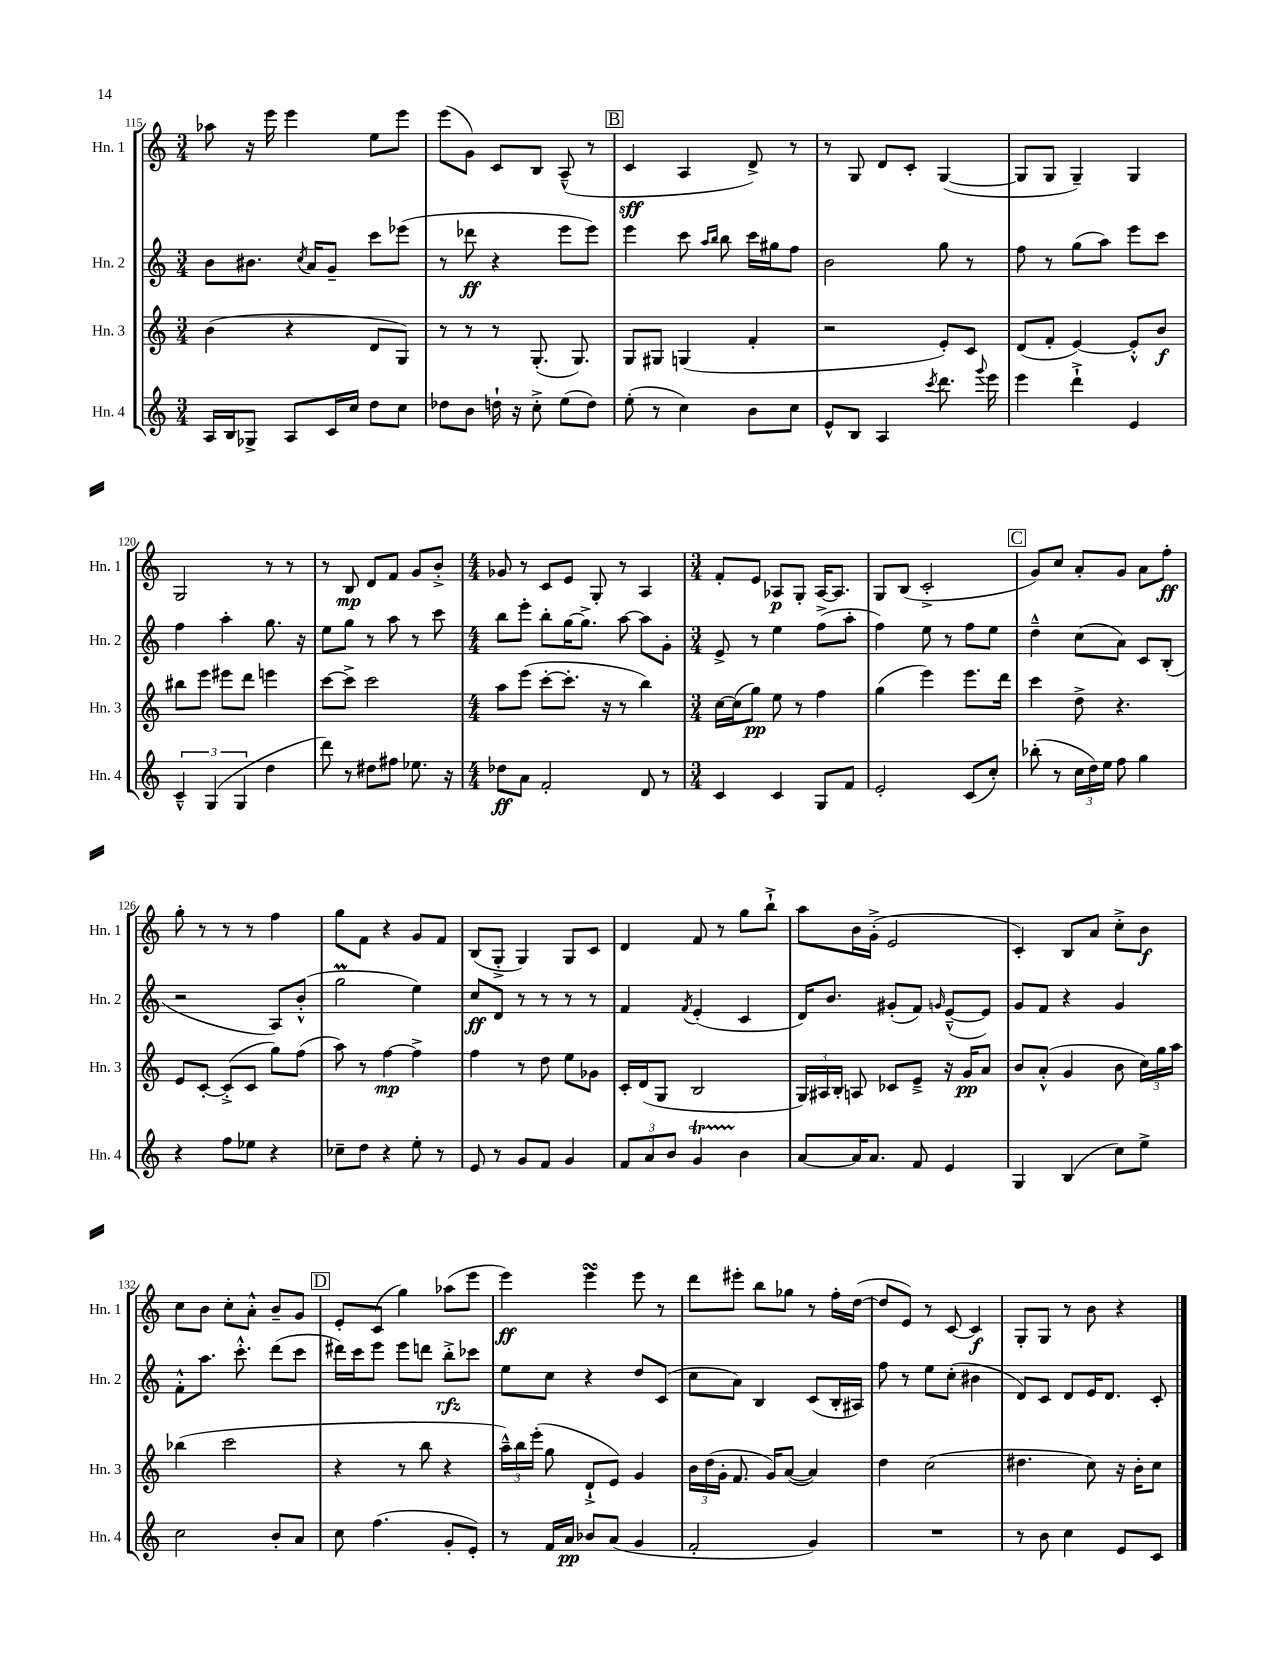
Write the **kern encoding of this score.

**kern	**dynam	**kern	**dynam	**kern	**dynam	**kern	**dynam
*part4	*part4	*part3	*part3	*part2	*part2	*part1	*part1
*staff4	*staff4	*staff3	*staff3	*staff2	*staff2	*staff1	*staff1
*I"Hn. 4	*	*I"Hn. 3	*	*I"Hn. 2	*	*I"Hn. 1	*
*I'Hn. 4	*	*I'Hn. 3	*	*I'Hn. 2	*	*I'Hn. 1	*
*clefG2	*	*clefG2	*	*clefG2	*	*clefG2	*
*k[]	*	*k[]	*	*k[]	*	*k[]	*
*M3/4	*	*M3/4	*	*M3/4	*	*M3/4	*
=115	=115	=115	=115	=115	=115	=115	=115
16A/LL	.	(4b\	.	8b\L	.	8aa-X\	.
16B/J	.	.	.	.	.	.	.
8G-X^/J	.	.	.	8.b#X\J	.	16r	.
.	.	.	.	.	.	16eee\	.
8A/L	.	4r	.	.	.	4eee\	.
.	.	.	.	8qcc/	.	.	.
.	.	.	.	16a/KL	.	.	.
16c/L	.	.	.	8g~/J	.	.	.
16cc/JJ	.	.	.	.	.	.	.
8dd\L	.	8d/L	.	8ccc\L	.	8ee\L	.
8cc\J	.	8G/J)	.	(8eee-X\J	.	8eee\J	.
=116	=116	=116	=116	=116	=116	=116	=116
8dd-X\L	.	8r	.	8r	.	(8eee\L	.
8b\J	.	8r	.	8ddd-X\	ff	8g\J)	.
16ddn`\	.	8r	.	4r	.	8c/L	.
16r	.	.	.	.	.	.	.
8cc'^\	.	(8.G'/	.	.	.	8B/J	.
(8ee\L	.	.	.	8eee\L	.	(8A~^^/	.
.	.	8.G/)	.	.	.	.	.
8dd\J)	.	.	.	8eee\J)	.	8r	.
!!LO:REH:place=s1:t=B
=117	=117	=117	=117	=117	=117	=117	=117
(8ee'\	.	8G/L	.	4eee\	.	4c/	sff
8r	.	8G#X/J	.	.	.	.	.
4cc\)	.	(4Gn/	.	8ccc\	.	4A/	.
.	.	.	.	16qqaa/LL	.	.	.
.	.	.	.	16qqbb/JJ	.	.	.
.	.	.	.	8bb\	.	.	.
8b\L	.	4f'/	.	16ccc\LL	.	8d^/)	.
.	.	.	.	16gg#X\J	.	.	.
8cc\J	.	.	.	8ff\J	.	8r	.
=118	=118	=118	=118	=118	=118	=118	=118
8e^^/L	.	2r	.	2b\	.	8r	.
8B/J	.	.	.	.	.	8G/	.
4A/	.	.	.	.	.	8d/L	.
.	.	.	.	.	.	8c'/J	.
8qccc/	.	.	.	.	.	.	.
8.ddd\	.	8e'/L)	.	8gg\	.	([4G/	.
.	.	8c/J	.	8r	.	.	.
8qqggg/	.	.	.	.	.	.	.
16eee\	.	.	.	.	.	.	.
=119	=119	=119	=119	=119	=119	=119	=119
4eee\	.	(8d/L	.	8ff\	.	8G/L]	.
.	.	8f'/J	.	8r	.	8G/J	.
4ddd`^\	.	[4e/)	.	(8gg\L	.	4G~/)	.
.	.	.	.	8aa\J)	.	.	.
4e/	.	8e'^^/L]	.	8eee\L	.	4G/	.
.	.	8b/J	f	8ccc\J	.	.	.
!!LO:LB:g=z
=120	=120	=120	=120	=120	=120	=120	=120
6c~^^/	.	8bb#X\L	.	4ff\	.	2G/	.
.	.	8eee\J	.	.	.	.	.
(6G/	.	.	.	.	.	.	.
.	.	8eee#X\L	.	4aa'\	.	.	.
6G/	.	.	.	.	.	.	.
.	.	8ddd\J	.	.	.	.	.
4dd\	.	4eeen\	.	8.gg\	.	8r	.
.	.	.	.	.	.	8r	.
.	.	.	.	16r	.	.	.
=121	=121	=121	=121	=121	=121	=121	=121
8ddd\)	.	[8ccc\L	.	8ee\L	.	8r	.
8r	.	8ccc^\J]	.	8gg\J	.	8B/	mp
8dd#X\L	.	2ccc\	.	8r	.	8d/L	.
8ff#X\J	.	.	.	8aa\	.	8f/J	.
8.ee-X\	.	.	.	8r	.	8g/L	.
.	.	.	.	8ccc\	.	8b'^/J	.
16r	.	.	.	.	.	.	.
=122	=122	=122	=122	=122	=122	=122	=122
*M4/4	*	*M4/4	*	*M4/4	*	*M4/4	*
8dd-X\L	ff	8aa\L	.	8bb\L	.	8g-X/	.
8a\J	.	(8eee\J	.	8eee'\J	.	8r	.
2f'/	.	[8ccc'\L	.	8bb'\L	.	8c/L	.
.	.	8.ccc'\J]	.	[16gg\K	.	8e/J	.
.	.	.	.	8.gg^\J]	.	.	.
.	.	.	.	.	.	8G'/	.
.	.	16r	.	.	.	.	.
.	.	8r	.	[8aa\	.	8r	.
8d/	.	4bb\)	.	8aa\L]	.	4A/	.
8r	.	.	.	8g'\J	.	.	.
=123	=123	=123	=123	=123	=123	=123	=123
*M3/4	*	*M3/4	*	*M3/4	*	*M3/4	*
4c/	.	[16cc\LL	.	8e^/	.	8f'/L	.
.	.	(16cc\J]	.	.	.	.	.
.	.	8gg\J)	pp	8r	.	8e/J	.
4c/	.	8ee\	.	4ee\	.	8A-X/L	p
.	.	8r	.	.	.	8G'/J	.
8G/L	.	4ff\	.	(8ff^\L	.	[16A-/KL	.
.	.	.	.	.	.	8.A-/J]	.
8f/J	.	.	.	8aa'\J	.	.	.
=124	=124	=124	=124	=124	=124	=124	=124
2e'/	.	(4gg\	.	4ff\)	.	8G/L	.
.	.	.	.	.	.	(8B/J	.
.	.	4eee\)	.	8ee\	.	2c'^/	.
.	.	.	.	8r	.	.	.
(8c/L	.	8.eee\L	.	8ff\L	.	.	.
8cc'/J)	.	.	.	8ee\J	.	.	.
.	.	16ddd\Jk	.	.	.	.	.
!!LO:REH:place=s1:t=C
=125	=125	=125	=125	=125	=125	=125	=125
(8bb-X'\	.	4ccc\	.	4dd~^^\	.	8g/L)	.
8r	.	.	.	.	.	8cc/J	.
24cc\LL	.	8dd^\	.	(8cc\L	.	8a'/L	.
24dd\)	.	.	.	.	.	.	.
24ee\JJ	.	.	.	.	.	.	.
8ff\	.	4.r	.	8a\J)	.	8g/J	.
4gg\	.	.	.	8c/L	.	8a\L	.
.	.	.	.	(8B'/J	.	8ff'\J	ff
!!LO:LB:g=z
=126	=126	=126	=126	=126	=126	=126	=126
4r	.	8e/L	.	2r	.	8gg'\	.
.	.	[8c'/J	.	.	.	8r	.
8ff\L	.	(8c'^/L]	.	.	.	8r	.
8ee-X\J	.	8c/J	.	.	.	8r	.
4r	.	8gg\L)	.	8A/L)	.	4ff\	.
.	.	(8ff\J	.	(8b'^^/J	.	.	.
=127	=127	=127	=127	=127	=127	=127	=127
8cc-X~\L	.	8aa\)	.	2ggM\	.	8gg\L	.
8dd\J	.	8r	.	.	.	8f\J	.
4r	.	[4ff\	mp	.	.	4r	.
8ee'\	.	4ff^\]	.	4ee\)	.	8g/L	.
8r	.	.	.	.	.	8f/J	.
=128	=128	=128	=128	=128	=128	=128	=128
8e/	.	4ff\	.	8cc/L	ff	(8B/L	.
8r	.	.	.	8d/J	.	8G'^/J	.
8g/L	.	8r	.	8r	.	4G/)	.
8f/J	.	8dd\	.	8r	.	.	.
4g/	.	8ee\L	.	8r	.	8G/L	.
.	.	8g-X\J	.	8r	.	8c/J	.
=129	=129	=129	=129	=129	=129	=129	=129
12f/L	.	16c'/LL	.	4f/	.	4d/	.
.	.	(16d/J	.	.	.	.	.
12a/	.	.	.	.	.	.	.
.	.	8G/J	.	.	.	.	.
12b/J	.	.	.	.	.	.	.
.	.	.	.	8qf/	.	.	.
4gT/	.	2B/	.	(4e'/	.	8f/	.
.	.	.	.	.	.	8r	.
4b\	.	.	.	4c/	.	8gg\L	.
.	.	.	.	.	.	8bb`^\J	.
=130	=130	=130	=130	=130	=130	=130	=130
[8a/L	.	24G/LL)	.	16d/KL)	.	8aa\L	.
.	.	24A#X/	.	.	.	.	.
.	.	.	.	8.b/J	.	.	.
.	.	24B'/JJ	.	.	.	.	.
16a/K]	.	8An/	.	.	.	16b\L	.
8.a/J	.	.	.	.	.	(16g'^\JJ	.
.	.	8c-X/L	.	(8g#X'/L	.	2e/	.
8f/	.	8e~^/J	.	8f/J)	.	.	.
.	.	.	.	16qqgn/	.	.	.
4e/	.	16r	.	([8e~^^/L	.	.	.
.	.	16g/KL	pp	.	.	.	.
.	.	8a/J	.	8e/J])	.	.	.
=131	=131	=131	=131	=131	=131	=131	=131
4G/	.	8b/L	.	8g/L	.	4c'/)	.
.	.	(8a'^^/J	.	8f/J	.	.	.
(4B/	.	4g/	.	4r	.	8B/L	.
.	.	.	.	.	.	8a/J	.
8cc\L)	.	8b\	.	4g/	.	8cc'^\L	.
8ee^\J	.	24cc\LL)	.	.	.	8b\J	f
.	.	24gg\	.	.	.	.	.
.	.	24aa\JJ	.	.	.	.	.
!!LO:LB:g=z
=132	=132	=132	=132	=132	=132	=132	=132
2cc\	.	(4bb-X\	.	8f'^^\L	.	8cc\L	.
.	.	.	.	8.aa\J	.	8b\J	.
.	.	2ccc\	.	.	.	8cc'\L	.
.	.	.	.	8.ccc'^^\	.	.	.
.	.	.	.	.	.	8a'^^\J	.
8b'/L	.	.	.	(8ddd\L	.	8b~/L	.
8a/J	.	.	.	8ccc\J	.	8g/J	.
!!LO:REH:place=s1:t=D
=133	=133	=133	=133	=133	=133	=133	=133
8cc\	.	4r	.	16ddd#X\LL)	.	8e'/L	.
.	.	.	.	16ccc\J	.	.	.
(4.ff\	.	.	.	8eee\J	.	(8c/J	.
.	.	8r	.	8eee\L	.	4gg\)	.
.	.	8bb\	.	8dddn\J	.	.	.
8g'/L	.	4r	.	8bb'^\L	rfz	(8aa-X\L	.
8e'/J)	.	.	.	8ccc-X\J	.	8eee\J	.
=134	=134	=134	=134	=134	=134	=134	=134
8r	.	24aa~^^\LL)	.	8ee\L	.	4eee\)	ff
.	.	24bb\	.	.	.	.	.
.	.	(24eee'\JJ	.	.	.	.	.
16f/LL	.	8gg\	.	8cc\J	.	.	.
16a/JJ	pp	.	.	.	.	.	.
8b-X/L	.	8d`^/L	.	4r	.	4eeesSsS\	.
(8a/J	.	8e/J)	.	.	.	.	.
4g/	.	4g/	.	8dd/L	.	8eee\	.
.	.	.	.	(8c/J	.	8r	.
=135	=135	=135	=135	=135	=135	=135	=135
2f'/	.	24b\LL	.	8cc\L	.	8ddd\L	.
.	.	(24dd\	.	.	.	.	.
.	.	24g'\JJ	.	.	.	.	.
.	.	8.f/	.	8a\J)	.	8eee#X'\J	.
.	.	.	.	4B/	.	8bb\L	.
.	.	16g/KL)	.	.	.	.	.
.	.	([8a/J	.	.	.	8gg-X\J	.
4g/)	.	4a/])	.	(8c/L	.	8r	.
.	.	.	.	16B'/L	.	16ff'\LL	.
.	.	.	.	16A#X/JJ)	.	([16dd\JJ	.
=136	=136	=136	=136	=136	=136	=136	=136
2.r	.	4dd\	.	8ff\	.	8dd/L]	.
.	.	.	.	8r	.	8e/J)	.
.	.	(2cc\	.	8ee\L	.	8r	.
.	.	.	.	(8cc'\J	.	[8c/	.
.	.	.	.	4b#X\	.	4c/]	f
=137	=137	=137	=137	=137	=137	=137	=137
8r	.	4.dd#X\	.	8d/L)	.	8G'/L	.
8b\	.	.	.	8c/J	.	8G/J	.
4cc\	.	.	.	8d/L	.	8r	.
.	.	8cc\)	.	16e/K	.	8b\	.
.	.	.	.	8.d/J	.	.	.
8e/L	.	16r	.	.	.	4r	.
.	.	16b'\KL	.	.	.	.	.
8c/J	.	8cc\J	.	8c'/	.	.	.
==	==	==	==	==	==	==	==
*-	*-	*-	*-	*-	*-	*-	*-
